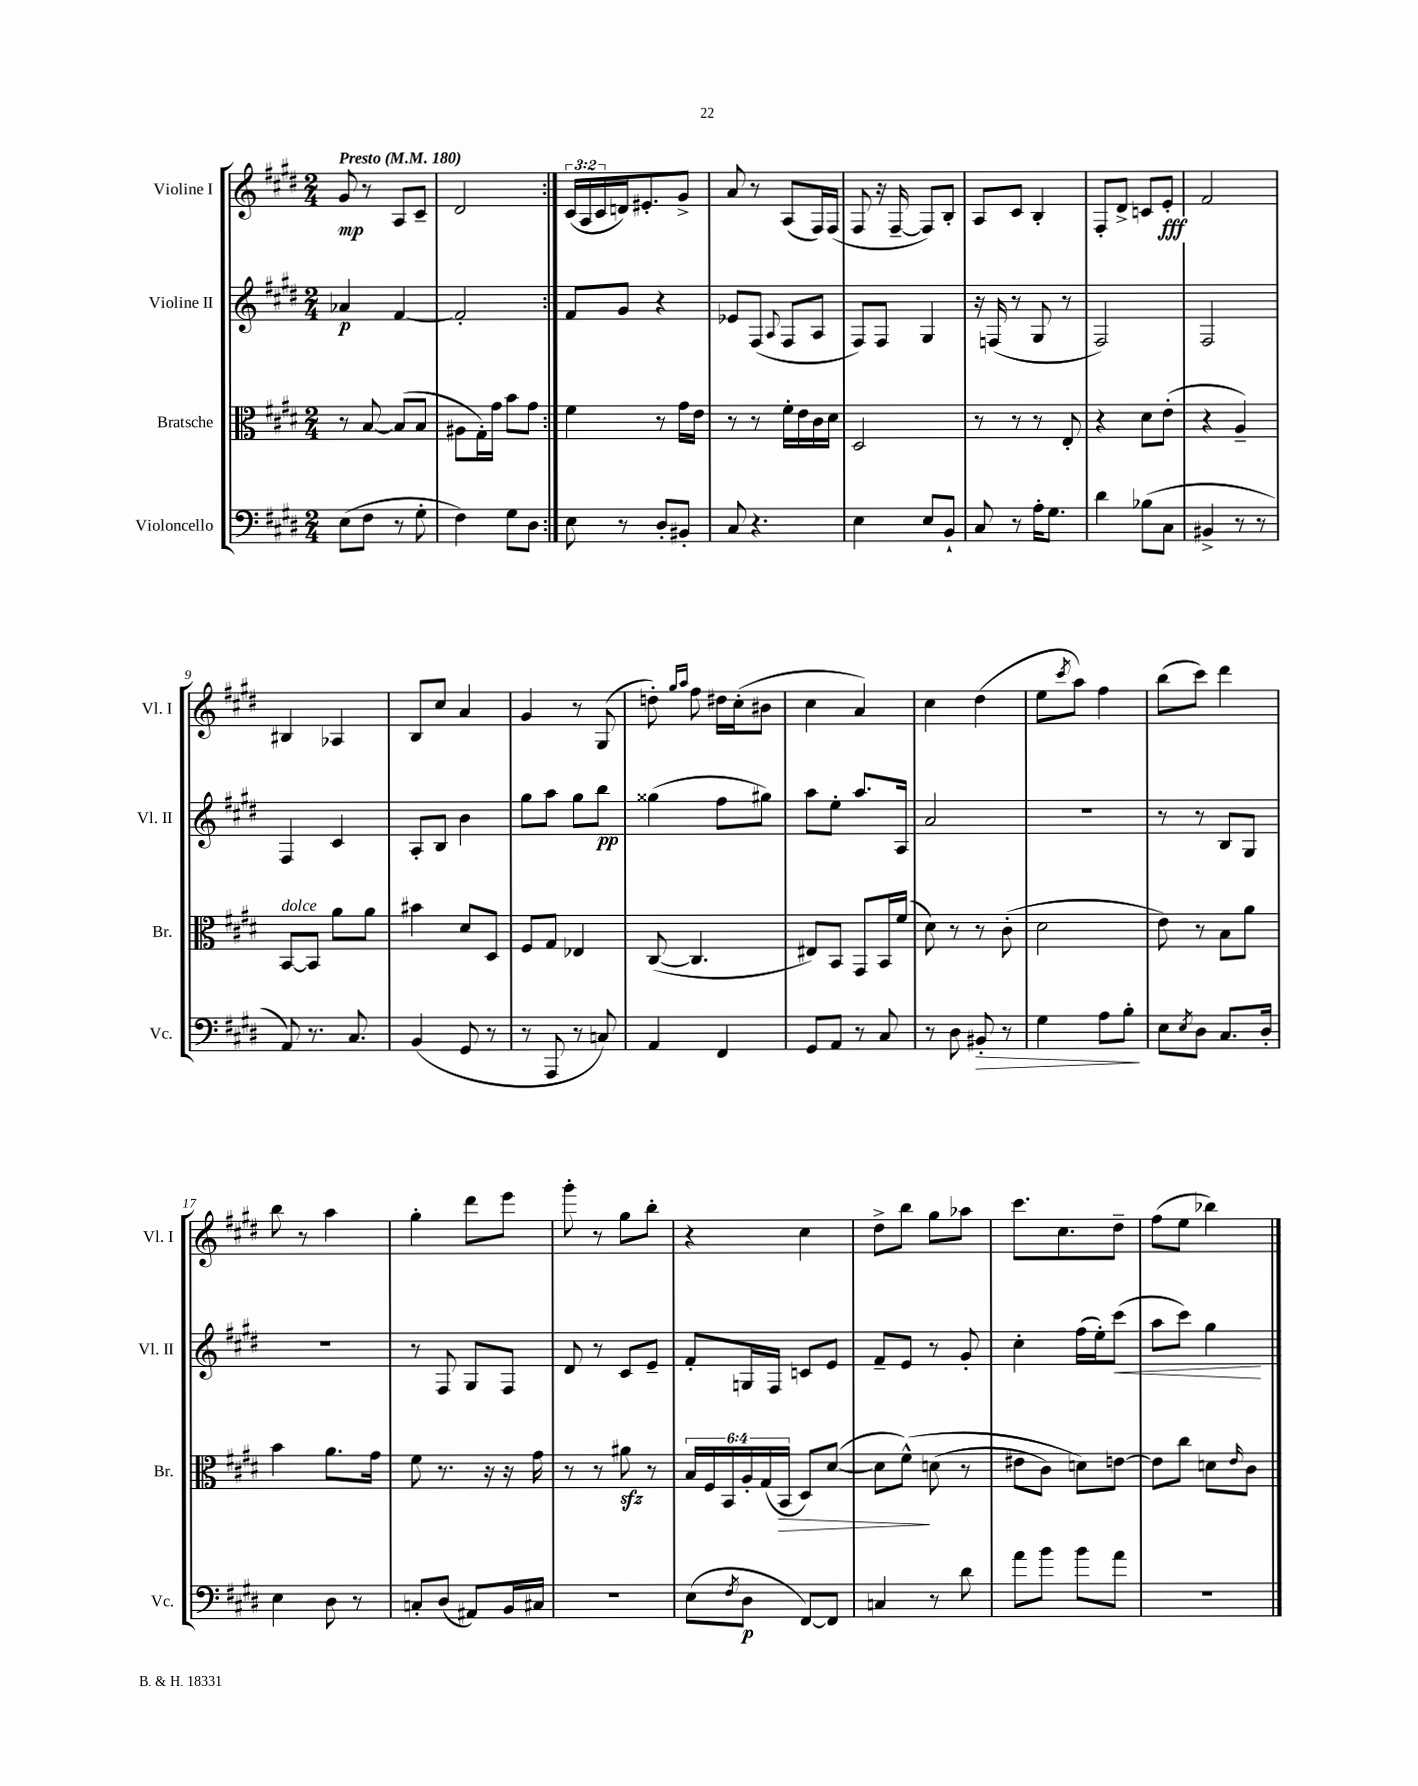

**kern	**kern	**kern	**kern
*staff4	*staff3	*staff2	*staff1
*clefF4	*clefC3	*clefG2	*clefG2
*k[f#c#g#d#]	*k[f#c#g#d#]	*k[f#c#g#d#]	*k[f#c#g#d#]
*M2/4	*M2/4	*M2/4	*M2/4
*MM180	*MM180	*MM180	*MM180
(8E	8r	4a-	8g#
8F#	[8B	.	8r
8r	(8B]	[4f#	8A
8G#'	8B	.	8c#~
=	=	=	=
4F#)	8A#	2f#']	2d#
.	16G#')	.	.
.	16g#	.	.
8G#	8b	.	.
8D#	8g#	.	.
=:|!	=:|!	=:|!	=:|!
8E	4f#	8f#	(24c#
.	.	.	24A
.	.	.	24c#
8r	.	8g#	16d)
.	.	.	8.e#'
8D#'	8r	4r	.
8BB#'	16g#	.	8g#^
.	16e	.	.
=	=	=	=
8C#	8r	8e-	8a
4.r	8r	(8F#	8r
.	.	8qqA	.
.	16f#'	8F#	(8A
.	16e	.	.
.	16c#	8A	16F#)
.	16d#	.	(16F#
=	=	=	=
4E	2D#	8F#)	8F#
.	.	8F#	16r
.	.	.	[16F#~
8E	.	4G#	8F#])
8BB`	.	.	8B'
=	=	=	=
8C#	8r	16r	8A
.	.	(16F	.
8r	8r	8r	8c#
16A'	8r	8G#	4B'
8.G#	.	.	.
.	8E'	8r	.
=	=	=	=
4d#	4r	2F#)	8F#'
.	.	.	8d#^
(8B-	8d#	.	8c
8C#	(8e'	.	8e'
=	=	=	=
4BB#^	4r	2F#	2f#
8r	4A~)	.	.
8r	.	.	.
=	=	=	=
8AA)	[8BB	4F#	4B#
8.r	8BB]	.	.
.	8a	4c#	4A-
8.C#	.	.	.
.	8a	.	.
=	=	=	=
(4BB	4b#	8A'	8B
.	.	8B	8cc#
8GG#	8d#	4b	4a
8r	8D#	.	.
=	=	=	=
8r	8F#	8gg#	4g#
8AAA	8G#	8aa	.
8r	4E-	8gg#	8r
8C)	.	8bb	(8G#
=	=	=	=
4AA	([8C#	(4gg##	8dd')
.	.	.	16qqgg#
.	.	.	16qqaa
.	4.C#]	.	8ff#
4FF#	.	8ff#	16dd#
.	.	.	(16cc#'
.	.	8gg#)	8b#
=	=	=	=
8GG#	8E#)	8aa	4cc#
8AA	8BB	8ee'	.
8r	8GG#	8.aa	4a)
8C#	16BB	.	.
.	(16f#	16A	.
=	=	=	=
8r	8d#)	2a	4cc#
8D#	8r	.	.
8BB#'	8r	.	(4dd#
8r	(8c#'	.	.
=	=	=	=
4G#	2d#	2r	8ee
.	.	.	8qccc#
.	.	.	8aa)
8A	.	.	4ff#
8B'	.	.	.
=	=	=	=
8E	8e)	8r	(8bb
8qE	.	.	.
8D#	8r	8r	8ccc#)
8.C#	8B	8B	4ddd#
.	8a	8G#	.
16D#'	.	.	.
=	=	=	=
4E	4b	2r	8bb
.	.	.	8r
8D#	8.a	.	4aa
8r	.	.	.
.	16g#	.	.
=	=	=	=
8C'	8f#	8r	4gg#'
(8D#	8.r	8F#	.
8AA#)	.	8G#	8ddd#
.	16r	.	.
16BB	16r	8F#	8eee
16C#	16g#	.	.
=	=	=	=
2r	8r	8d#	8ggg#'
.	8r	8r	8r
.	8a#	8c#	8gg#
.	8r	8e~	8bb'
=	=	=	=
(8E	24B	8f#'	4r
.	24F#	.	.
.	24BB	.	.
8qF#	.	.	.
8D#	24A'	16G	.
.	(24G#	.	.
.	.	16F#	.
.	24BB	.	.
[8FF#)	8D#)	8c	4cc#
8FF#]	([8d#	8e	.
=	=	=	=
4C	8d#]	8f#~	8dd#^
.	&(8f#^^)	8e	8bb
8r	(8d	8r	8gg#
8d#	8r	8g#'	8aa-
=	=	=	=
8a	8e#	4cc#'	8.ccc#
8b	8c#)	.	.
.	.	.	8.cc#
8b	8d&)	(16ff#	.
.	.	16ee')	.
8a	[8e	(8ccc#	8dd#~
=	=	=	=
2r	8e]	8aa	(8ff#
.	8cc#	8ccc#)	8ee
.	8d	4gg#	4bb-)
.	16qqe	.	.
.	8c#	.	.
==	==	==	==
*-	*-	*-	*-
